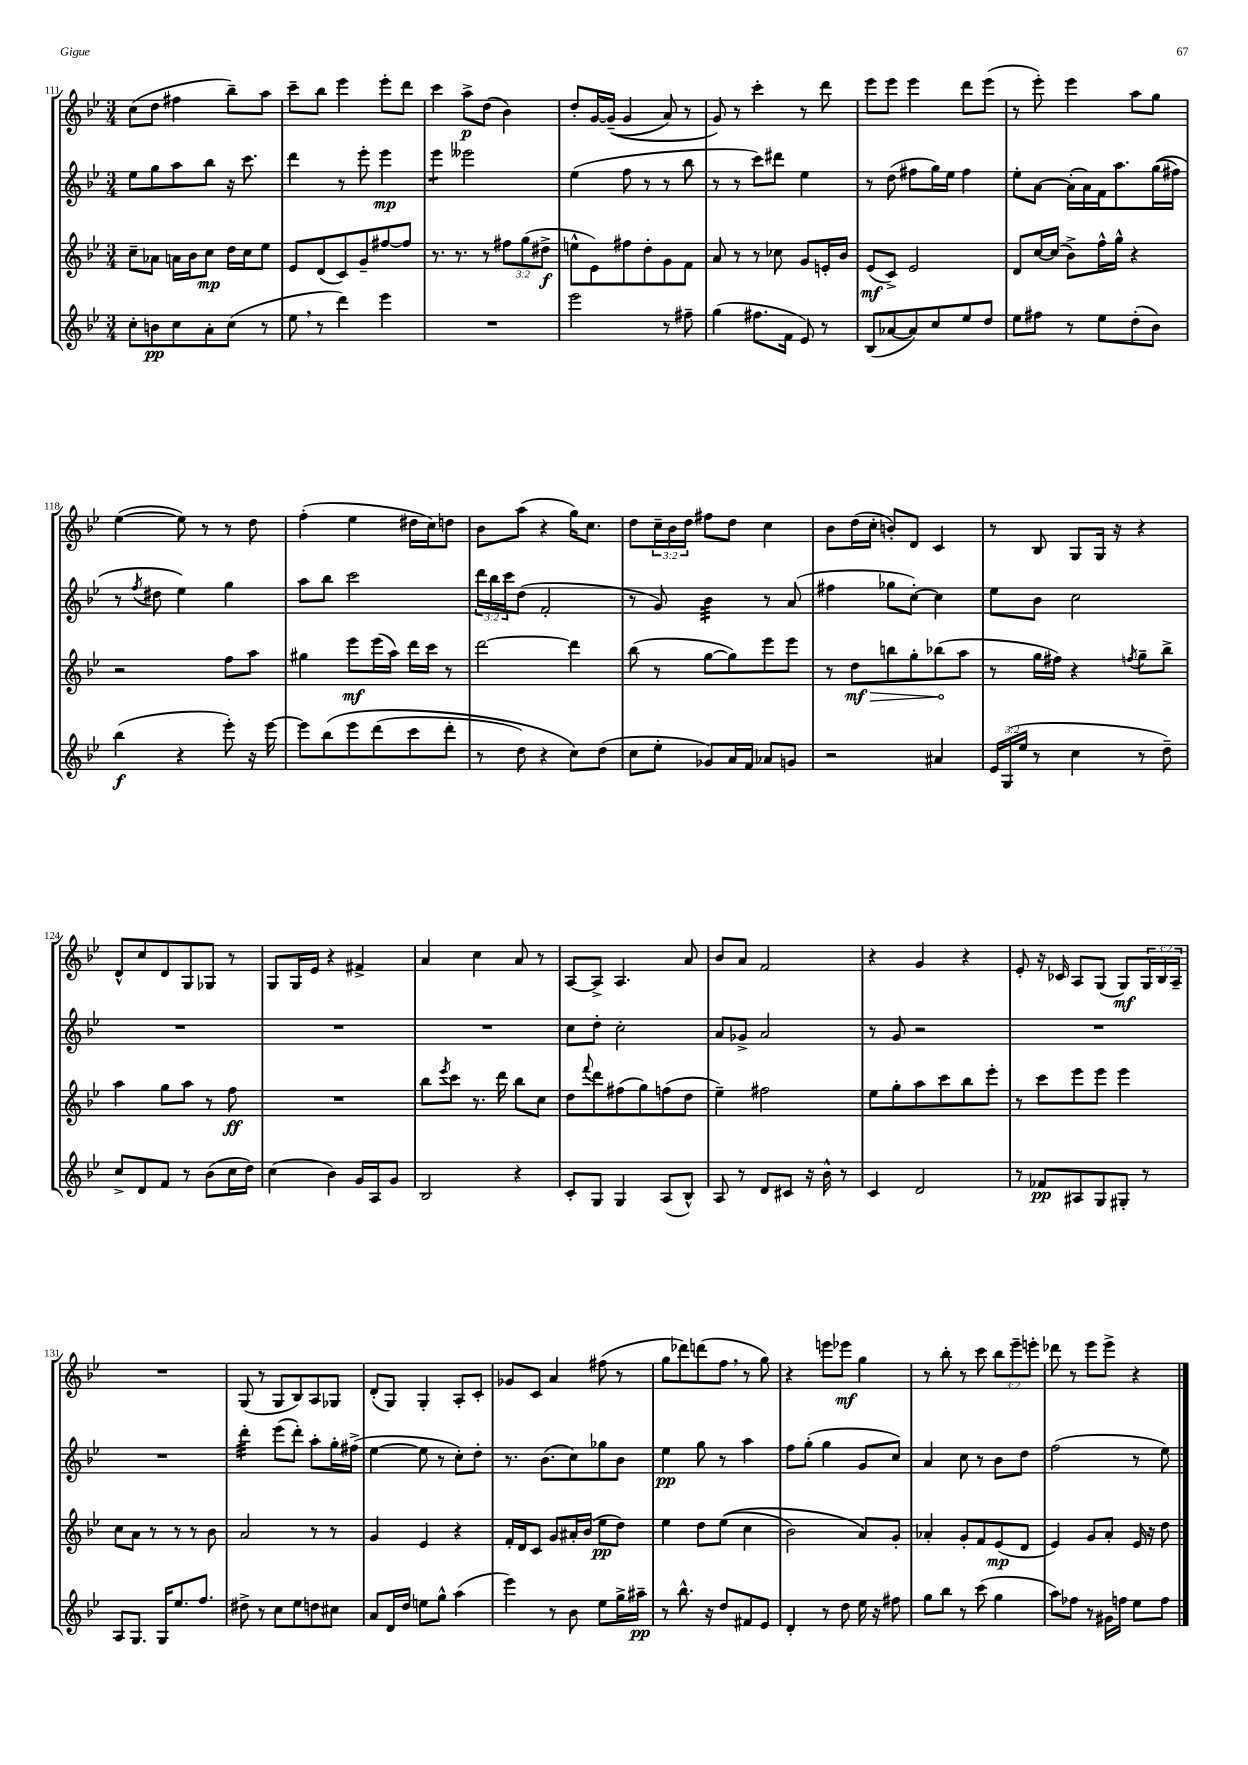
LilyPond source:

<<
\new StaffGroup <<
\new Staff = "s0" {
    \clef treble \key bes \major \numericTimeSignature \time 3/4 \override Staff.TupletNumber.text = #tuplet-number::calc-fraction-text
    c''8( d''8 fis''4 bes''8--) a''8 |
    c'''8-- bes''8 ees'''4 ees'''8-. d'''8 |
    c'''4 a''8->\p d''8( bes'4) |
    d''8-. g'16~ g'16--(\( g'4 a'8) r8 |
    g'8\) r8 c'''4-. r8 d'''8 |
    ees'''8 ees'''8 ees'''4 d'''8 ees'''8( |
    r8 ees'''8-.) ees'''4 a''8 g''8 |
    ees''4~( ees''8) r8 r8 d''8 |
    f''4-.( ees''4 dis''16 c''16) d''8 |
    bes'8 a''8( r4 g''16) c''8. |
    d''8 \tuplet 3/2 { c''16-- bes'16 d''16 } fis''8 d''8 c''4 |
    bes'8 d''16( c''16-. b'8-.) d'8 c'4 |
    r8 bes8 g8 g16 r16 r4 |
    d'8-^ c''8 d'8 g8 ges8 r8 |
    g8 g16 ees'16 r4 fis'4-> |
    a'4 c''4 a'8 r8 |
    a8~ a8-> a4. a'8 |
    bes'8 a'8 f'2 |
    r4 g'4 r4 |
    ees'8-. r16 ces'16 a8 g8( g8\mf) \tuplet 3/2 { g16 bes16 a16-- } |
    R2. |
    g8( r8 g8 bes8) a8 ges8 |
    d'8-.( g8) g4-. a8-. c'8-. |
    ges'8 c'8 a'4 fis''8( r8 |
    g''8 des'''8) d'''8( f''8 \breathe r8 g''8) |
    r4 e'''8 ees'''8\mf g''4 |
    r8 bes''8-. r8 c'''8 \tuplet 3/2 { bes''8 ees'''8-- e'''8-. } |
    des'''8 r8 ees'''8 ees'''8-> r4 \bar "|." |
}
\new Staff = "s1" {
    \clef treble \key bes \major \numericTimeSignature \time 3/4 \override Staff.TupletNumber.text = #tuplet-number::calc-fraction-text
    ees''8 g''8 a''8 bes''8 r16 c'''8. |
    d'''4 r8 ees'''8-. ees'''4\mp |
    ees'''4:8 eeses'''2 |
    ees''4( f''8 r8 r8 bes''8 |
    r8 r8 c'''8) dis'''8 ees''4 |
    r8 d''8( fis''8 g''16) ees''16 fis''4 |
    ees''8-. a'8~ a'16-.( a'16) f'16 a''8. g''16(\( fis''16) |
    r8 \acciaccatura { f''8 } dis''8 ees''4\) g''4 |
    a''8 bes''8 c'''2 |
    \tuplet 3/2 { d'''16 bes''16 c'''16 } d''8( f'2-. |
    r8 g'8) bes'4:32 r8 a'8( |
    fis''4 ges''8 c''8~-.) c''4 |
    ees''8 bes'8 c''2 |
    R2. |
    R2. |
    R2. |
    c''8 d''8-. c''2-. |
    a'8 ges'8-> a'2 |
    r8 g'8 r2 |
    R2. |
    R2. |
    d'''4:32-. ees'''8( d'''8-.) a''8-. g''16-. fis''16->( |
    ees''4~ ees''8 r8 c''8-.) d''8-. |
    r8. bes'8.( c''8) ges''8 bes'8 |
    ees''4\pp g''8 r8 a''4 |
    f''8 g''8-.( g''4 g'8 c''8) |
    a'4 c''8 r8 bes'8 d''8 |
    f''2( r8 ees''8) \bar "|." |
}
\new Staff = "s2" {
    \clef treble \key bes \major \numericTimeSignature \time 3/4 \override Staff.TupletNumber.text = #tuplet-number::calc-fraction-text
    c''8-- aes'8 a'16 bes'16 c''8\mp d''16 c''16 ees''8 |
    ees'8 d'8( c'8) g'8-- fis''8~ fis''8 |
    r8. r8. r8 \tuplet 3/2 { fis''8 g''8( dis''8->\f } |
    e''8-^ ees'8) fis''8 d''8-. g'8 f'8 |
    a'8 r8 r8 ces''8 g'8 e'16-. bes'16 |
    ees'8\mf( c'8->) ees'2 |
    d'8 c''16~ c''16( bes'8->) f''16-^ g''16-^ r4 |
    r2 f''8 a''8 |
    gis''4 ees'''8\mf ees'''16( a''16) d'''16 c'''16 r8 |
    d'''2~ d'''4 |
    bes''8( r8 g''8~ g''8) ees'''8 ees'''8 |
    r8 \once \override Hairpin.circled-tip = ##t d''8\mf\> b''8 g''8-. bes''8\!( a''8 |
    r8 g''16 fis''16) r4 \acciaccatura { f''8 } g''8-- bes''8-> |
    a''4 g''8 a''8 r8 f''8\ff |
    R2. |
    bes''8 \acciaccatura { ees'''8 } c'''8 r8. d'''16 bes''8 c''8 |
    d''8 \appoggiatura { f'''8 } d'''8 fis''8( g''8) f''8( d''8 |
    ees''4--) fis''2 |
    ees''8 g''8-. a''8 c'''8 bes''8 ees'''8-. |
    r8 c'''8 ees'''8 ees'''8 ees'''4 |
    c''8 a'8 r8 r8 r8 bes'8 |
    a'2 r8 r8 |
    g'4 ees'4 r4 |
    f'16-. d'16 c'8 g'8 ais'16-. bes'16( ees''8\pp d''8) |
    ees''4 d''8 ees''8(\( c''4 |
    bes'2) a'8\) g'8-. |
    aes'4-. g'8-. f'8 ees'8\mp( d'8 |
    ees'4) g'8 a'8-. ees'16 r16 d''8 \bar "|." |
}
\new Staff = "s3" {
    \clef treble \key bes \major \numericTimeSignature \time 3/4 \override Staff.TupletNumber.text = #tuplet-number::calc-fraction-text
    c''8-. b'8\pp c''8 a'8-. c''8( r8 |
    ees''8 \breathe r8 d'''4) ees'''4 |
    R2. |
    ees'''2 r8 fis''8-- |
    g''4( fis''8. f'16 ees'8) r8 |
    bes8( aes'8~ aes'8) c''8 ees''8 d''8 |
    ees''8 fis''8 r8 ees''8 d''8-.( bes'8) |
    bes''4\f( r4 ees'''8-.) r16 ees'''16~ |
    ees'''8 bes''8\( ees'''8 d'''8( c'''8 d'''8-. |
    r8 d''8) r4 c''8\) d''8( |
    c''8 ees''8-. ges'8) a'16 f'16 aes'8 g'8 |
    r2 ais'4 |
    \tuplet 3/2 { ees'16 g16( ees''16 } r8 c''4 r8 d''8--) |
    c''8-> d'8 f'8 r8 bes'8( c''16 d''16) |
    c''4( bes'4) g'16 a16 g'8 |
    bes2 r4 |
    c'8-. g8 g4 a8( bes8-^) |
    a8 r8 d'8 cis'8 r16 bes'16-^ r8 |
    c'4 d'2 |
    r8 fes'8\pp ais8 g8 gis8-. r8 |
    a8 g8. g16 ees''8. f''8. |
    dis''8-> r8 c''8 ees''8 d''8 cis''8 |
    a'8 d'16 d''16 e''8 g''8-^ a''4( |
    ees'''4) r8 bes'8 ees''8 g''16-> ais''16--\pp |
    r8 bes''8.-^ r16 d''8 fis'8 ees'8 |
    d'4-. r8 d''8 ees''16 r16 fis''8 |
    g''8 bes''8 r8 c'''8( g''4 |
    a''8) fes''8 r8 gis'16 f''16 ees''8 f''8 \bar "|." |
}
>>
>>
\layout { \context { \Score currentBarNumber = #111 } }
